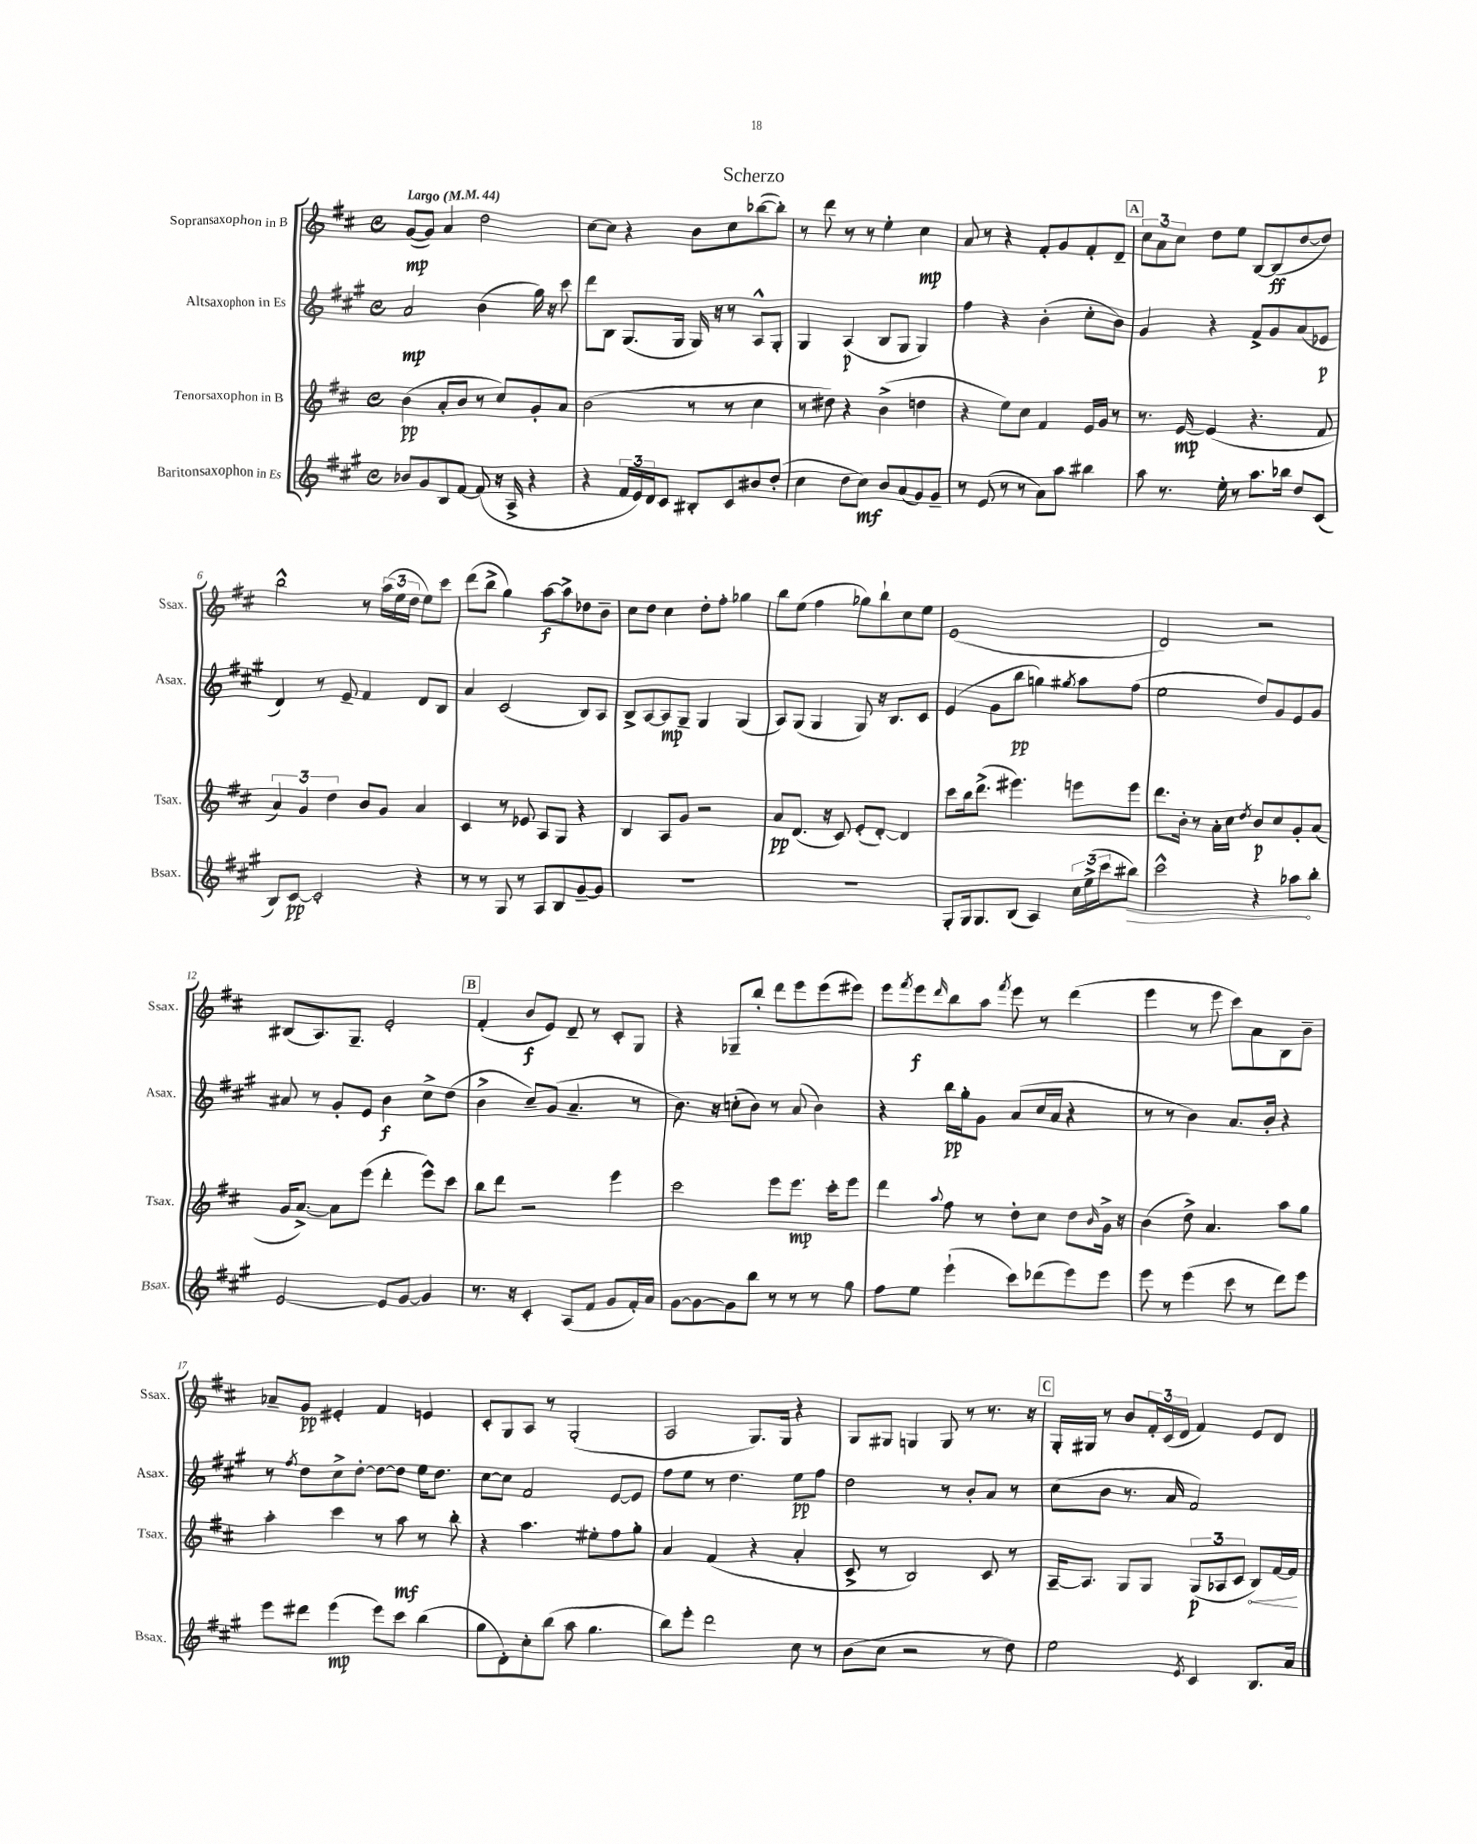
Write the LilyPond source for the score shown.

\header { title = "Scherzo" }
<<
\new StaffGroup <<
\new Staff = "s0" \with { instrumentName = "Sopransaxophon in B" shortInstrumentName = "Ssax." } {
    \clef treble \key d \major \defaultTimeSignature \time 4/4 \tempo "Largo" 4 = 44
    g'8~\mp( g'8) a'4 d''2 |
    cis''8~ cis''8 r4 b'8 cis''8 bes''8~( bes''8-.) |
    r8 d'''8 r8 r8 e''4-. cis''4\mp |
    a'8 r8 r4 fis'8-. g'8 fis'8-. d'8-- |
    \mark \markup { \box "A" } \tuplet 3/2 { cis''8 a'8 cis''8 } d''8 e''8 b8~ b8\ff( d''8~ d''8) |
    b''2-^ r8 \tuplet 3/2 { a''16( e''16 d''16 } e''8) cis'''8 |
    d'''8( b''8-> g''4) a''8~\f a''8-> des''8 b'8-- |
    cis''8 d''8 cis''4 d''8-. fis''8-. ges''4 |
    b''8 e''8( fis''4 ges''8) b''8-! cis''8 e''8 |
    e'1( |
    d'2) r2 |
    bis8( a8.) g8.-- e'2-. |
    \mark \markup { \box "B" } fis'4-.( b'8\f e'8) d'8-- r8 cis'8-. g8 |
    r4 ges8-- b''8-. d'''8 e'''8 e'''8( eis'''8) |
    e'''8 \acciaccatura { fis'''8 } e'''8\f \grace { d'''16 } b''8 a''8 \acciaccatura { fis'''8 } e'''8 r8 d'''4( |
    e'''4 r8 e'''8 cis'''8) a'8 b8 b'8-- |
    aes'8-- g'8\pp eis'4-. fis'4 e'4 |
    cis'8-. g8 a8 r8 g2-.( |
    a2 g8.) g16 r4 |
    g8 gis8 g4 g8 r8 r8. r16 |
    \mark \markup { \box "C" } g16-. gis16 r8 b'8 \tuplet 3/2 { fis'16-. cis'16( d'16 } fis'4) e'8 d'8 \bar "|." |
}
\new Staff = "s1" \with { instrumentName = "Altsaxophon in Es" shortInstrumentName = "Asax." } {
    \clef treble \key a \major \defaultTimeSignature \time 4/4
    a'2\mp b'4( gis''16) r16 cis'''8 |
    d'''8 b8 gis8.( gis16 gis16) r16 r8 a8-^ gis8-. |
    gis4 a4\p( b8 gis8 gis4) |
    fis''4 r4 b'4-.( cis''8-. b'8) |
    \mark \markup { \box "A" } gis'4 r4 fis'8-> gis'8 a'8( ees'8\p |
    d'4) r8 e'8-- fis'4 d'8 b8 |
    a'4 cis'2( b8) a8 |
    b8-> a8~ a8\mp gis8-- gis4 gis4( |
    a8) gis8( gis4 gis8) r16 b8. cis'8 |
    e'4( gis'8 b''8\pp g''4) \acciaccatura { gis''8 } a''8 fis''8( |
    e''2 d''8) gis'8 e'8 gis'8 |
    ais'8 r8 gis'8-. e'8 b'4\f cis''8-> d''8( |
    \mark \markup { \box "B" } b'4-> cis''8--) gis'8( a'4.-- r8 |
    b'8.) r16 c''8-.( b'8) r8 a'8( b'4) |
    r4 b''16\pp gis''16-. gis'8 a'8( cis''16 a'16 r4 |
    r8 r8 b'4) a'8. b'16-. r4 |
    r8 \acciaccatura { fis''8 } d''8 cis''8-> d''8~-. d''8~ d''8 e''16 d''8. |
    cis''8~ cis''8 fis'2 e'8~ e'8 |
    fis''8 e''8 r8 d''4. e''8\pp fis''8 |
    d''2 r8 b'8-. a'8 r8 |
    \mark \markup { \box "C" } cis''8( b'8 r8. a'16 fis'2) \bar "|." |
}
\new Staff = "s2" \with { instrumentName = "Tenorsaxophon in B" shortInstrumentName = "Tsax." } {
    \clef treble \key d \major \defaultTimeSignature \time 4/4
    b'4\pp( a'8-. b'8 r8 cis''8) g'8-. a'8 |
    b'2( r8 r8 cis''4 |
    r8 dis''8) r4 b'4->( d''4 |
    r4 e''8) cis''8 fis'4 e'16 g'16 r8 |
    \mark \markup { \box "A" } r8. e'16~\mp e'4( r4. fis'8 |
    \tuplet 3/2 { a'4) g'4 d''4 } b'8 g'8 a'4 |
    cis'4 r8 ees'8 a8 g8 r4 |
    b4 a8 g'8 r2 |
    a'8\pp d'8.( r16 cis'8) e'8-.( d'8~-.) d'4 |
    cis'''8 b''16 d'''8.->( eis'''4.) e'''8 e'''8 |
    d'''8. b'16-. r8 a'16-. cis''16 \acciaccatura { d''8 } b'8\p cis''8 g'8-. a'8( |
    g'16 a'8.~->) a'8 e'''8( d'''4-. e'''8-^) cis'''8 |
    \mark \markup { \box "B" } b''8 d'''8 r2 e'''4 |
    cis'''2 e'''8 e'''8.\mp cis'''16-. e'''8 |
    d'''4 \appoggiatura { a''8 } fis''8 r8 d''8-. cis''8 d''8 \grace { b'16 } g'16-> r16 |
    b'4( d''8->) a'4. a''8 g''8 |
    a''4-. cis'''4 r8 a''8\mf r8 b''8-. |
    r4 a''4. eis''8-. fis''8 g''8-. |
    a'4 fis'4( r4 a'4-. |
    cis'8-> r8 b2) cis'8 r8 |
    \mark \markup { \box "C" } a16~-- a8. g8 g8 \tuplet 3/2 { g8\p( aes8 cis'8 } \once \override Hairpin.circled-tip = ##t b8\<) fis'16~ fis'16\! \bar "|." |
}
\new Staff = "s3" \with { instrumentName = "Baritonsaxophon in Es" shortInstrumentName = "Bsax." } {
    \clef treble \key a \major \defaultTimeSignature \time 4/4
    bes'8 gis'8 b8 fis'8~ fis'8( r16 a16-> r4 |
    r4 \tuplet 3/2 { fis'16 e'16) d'16 } cis'8 bis8-. cis'8 bis'8 d''8-.( |
    cis''4 d''8 cis''8\mf) b'8 a'8( gis'8) gis'8-- |
    r8 e'8( r8 r8 a'8) a''8 bis''4 |
    \mark \markup { \box "A" } a''8 r8. e''16-. r8 a''8. bes''16 d''8 cis'8( |
    b8) cis'8~\pp cis'2-. r4 |
    r8 r8 gis8 r8 a8 b8 gis'8~-- gis'8 |
    R1 |
    R1 |
    gis8-. gis16 gis8. b8( a4) \tuplet 3/2 { cis''16 e''16->( cis'''16 } \once \override Hairpin.circled-tip = ##t bis''8\>) |
    cis'''2-^ r4 aes''8\! b''8-. |
    e'2~ e'8 gis'8~ gis'4 |
    \mark \markup { \box "B" } r8. r16 cis'4-. a8( fis'8 gis'8 fis'16-.) a'16 |
    gis'8~ gis'8~ gis'8 b''8 r8 r8 r8 gis''8 |
    fis''8 e''8 e'''4-!( cis'''8) des'''8( e'''8) e'''8 |
    e'''8 r8 e'''4( cis'''8 r8 d'''8) e'''8 |
    e'''8 dis'''8 e'''4\mp( e'''8) cis'''8 b''4( |
    gis''8 d'8-.) cis''8-. b''8( a''8 gis''4. |
    b''8) e'''8-. d'''2 cis''8 r8 |
    b'8( cis''8 r2 r8 d''8) |
    \mark \markup { \box "C" } e''2 \acciaccatura { e'8 } cis'4 b8. a'16 \bar "|." |
}
>>
>>
